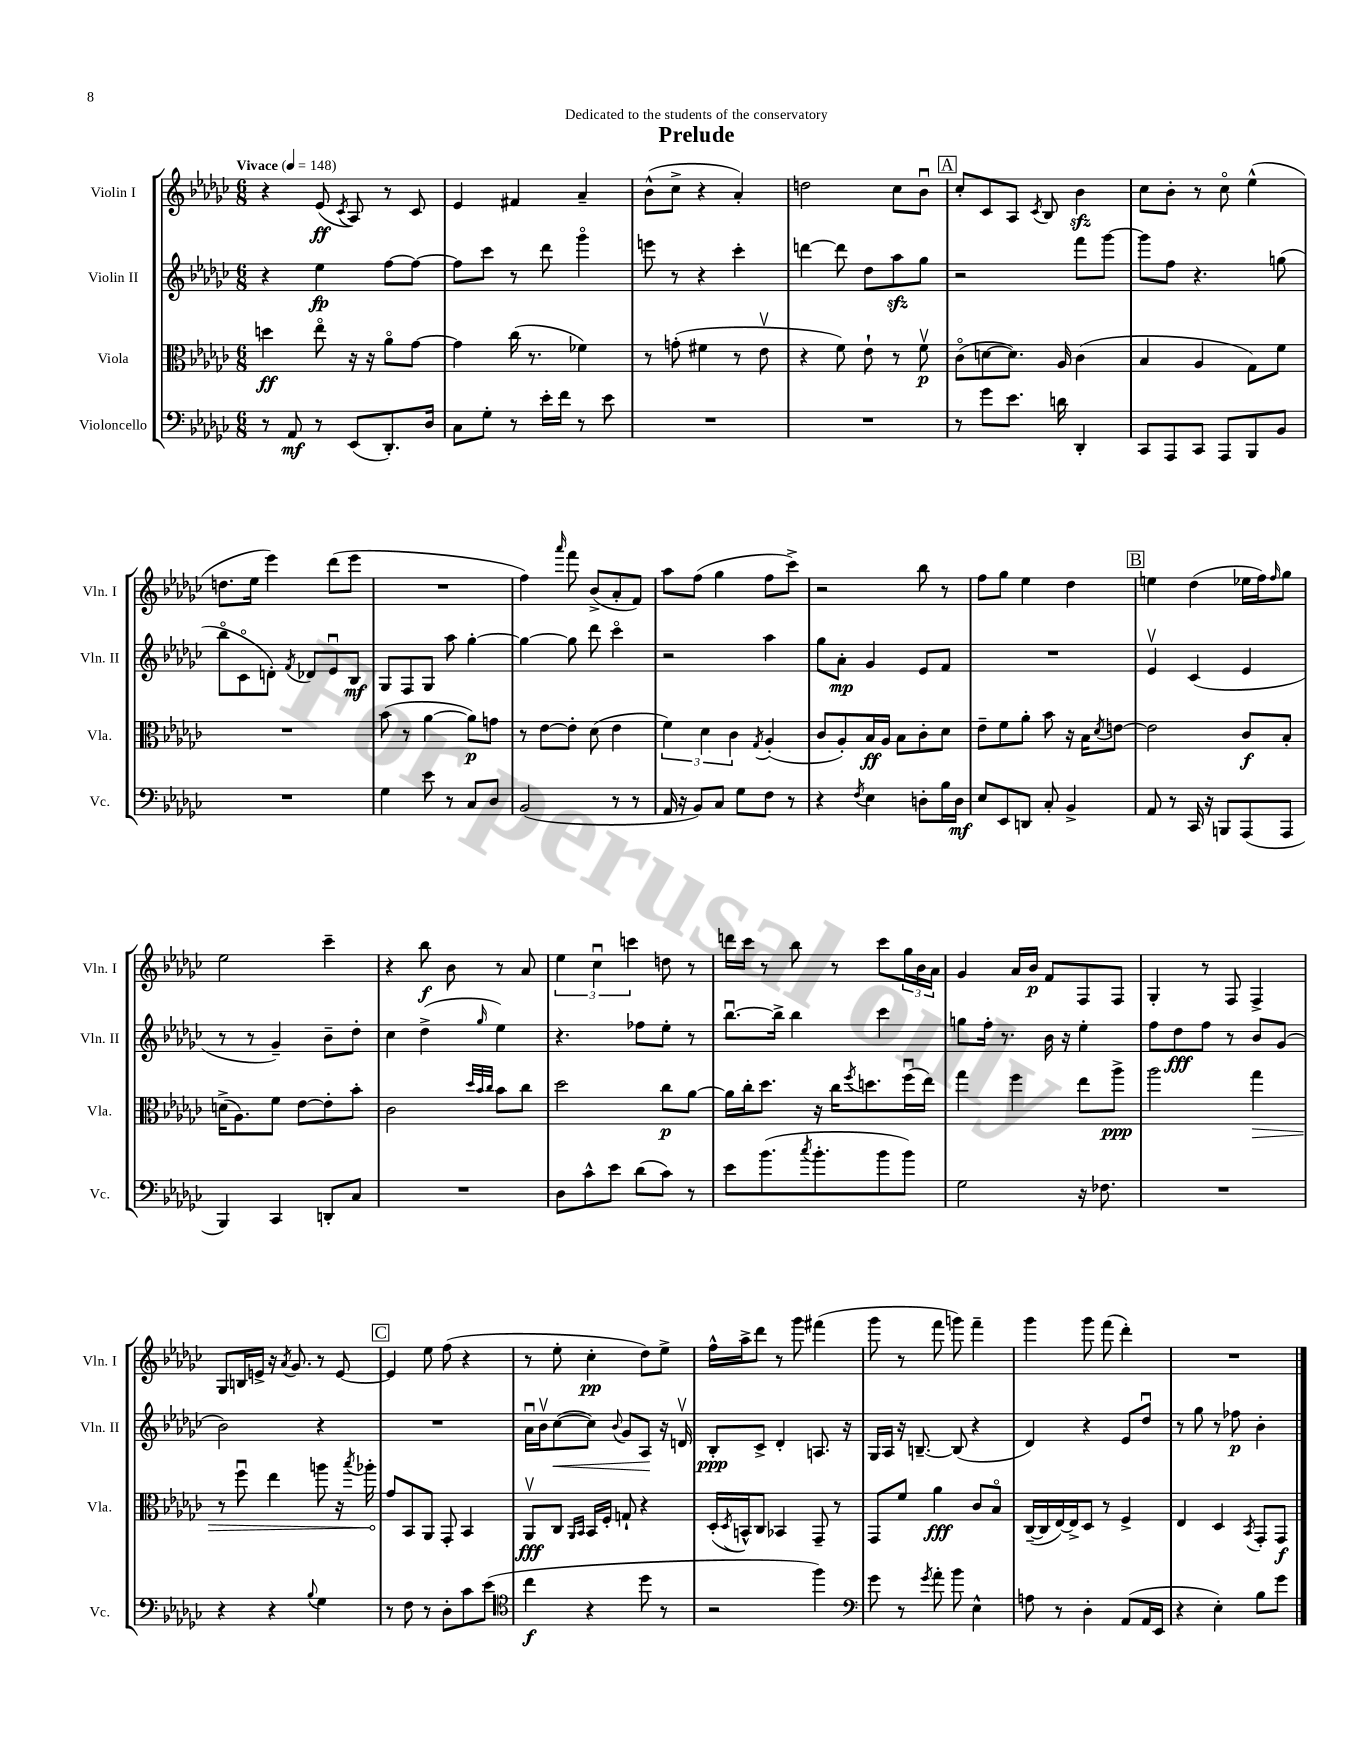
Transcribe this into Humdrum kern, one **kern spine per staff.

**kern	**kern	**kern	**kern
*staff4	*staff3	*staff2	*staff1
*clefF4	*clefC3	*clefG2	*clefG2
*k[b-e-a-d-g-c-]	*k[b-e-a-d-g-c-]	*k[b-e-a-d-g-c-]	*k[b-e-a-d-g-c-]
*M6/8	*M6/8	*M6/8	*M6/8
*MM148	*MM148	*MM148	*MM148
8r	4dd\	4r	4r
8AA-/	.	.	.
8r	8ee-o\	4ee-\	(8e-/
.	.	.	8qc-/
(8EE-/L	16r	.	8A-/)
.	16r	.	.
8.DD-'/)	8a-o\L	[8ff\L	8r
.	[8g-\J	8ff\_J	8c-/
16D-/Jk	.	.	.
=	=	=	=
8C-\L	4g-\]	8ff\]L	4e-/
8G-'\J	.	8ccc-\J	.
8r	(16cc-\	8r	4f#/
.	8.r	.	.
16e-'\LL	.	8ddd-\	.
16f\JJ	.	.	.
8r	4f-\)	4ggg-o\	4a-~/
8e-\	.	.	.
=	=	=	=
2.r	8r	8eee\	(8b-^^\L
.	(8g'\	8r	8cc-^\J
.	4f#\	4r	4r
.	8r	4ccc-'\	4a-'/)
.	8e-v\	.	.
=	=	=	=
2.r	4r	[4ddd\	2dd\
.	8f\)	8ddd\]	.
.	8e-`\	8dd-\L	.
.	8r	8aa-\	8cc-\L
.	8fv\	8gg-\J	8b-u\J
=	=	=	=
8r	(8c-o\L	2r	8cc-'/L
8g-\L	[8d\	.	8c-/
8.e-\J	8.d\]J)	.	8A-/J
.	.	.	8qc-/
.	.	.	8B-/
16d\	16A-/	.	.
4DD-'/	(4c-\	8fff\L	4b-\
.	.	[8ggg-\J	.
=	=	=	=
8CC-/L	4B-/	8ggg-\]L	8cc-\L
8AAA-/	.	8ff\J	8b-'\J
8CC-/J	4A-/	4.r	8r
8AAA-/L	.	.	8cc-o\
8BBB-/	8G-\L)	.	(4ee-^^\
8BB-/J	8f\J	(8gg\	.
=	=	=	=
2.r	2.r	8bb-o\L	8.dd\L
.	.	8c-o\	.
.	.	.	16ee-\Jk
.	.	8d'\J)	4eee-\)
.	.	8qf/	.
.	.	8d-/L	.
.	.	8e-u/	(8ddd-\L
.	.	8B-/J	8eee-\J
=	=	=	=
4G-\	(8b-\	8G-/L	2.r
.	8r	8F/	.
8e-\	[4a-\	8G-/J	.
8r	.	8aa-\	.
8C-/L	8a-\]L)	[4gg-'\	.
8D-/J	8g\J	.	.
=	=	=	=
(2BB-/	8r	4gg-\_	4ff\)
.	[8e-\L	.	.
.	.	.	16qqaaa-/
.	8e-'\]J	8gg-\]	8fff\
.	(8d-\	8ddd-\	(8b-^/L
8r	4e-\	4ccc-o\	8a-'/
8r	.	.	8f/J)
=	=	=	=
16AA-/	6f\)	2r	8aa-\L
16r	.	.	.
8BB-/L)	.	.	(8ff\J
.	6d-\	.	.
8C-/J	.	.	4gg-\
.	6c-\	.	.
8G-\L	.	.	.
.	8qG-/	.	.
8F\J	(4A-'/	4aa-\	8ff\L
8r	.	.	8ccc-^\J)
=	=	=	=
4r	8c-/L	8gg-\L	2r
.	8A-'/)	8a-'\J	.
8qF/	.	.	.
4E-\	16B-/L	4g-/	.
.	16A-/JJ	.	.
.	8B-\L	.	.
8D'\L	8c-'\	8e-/L	8bb-\
16B-\L	8d-\J	8f/J	8r
16D\JJ	.	.	.
=	=	=	=
8E-/L	8e-~\L	2.r	8ff\L
8EE-/	8f\	.	8gg-\J
8DD/J	8a-'\J	.	4ee-\
8C-'/	8b-\	.	.
4BB-^/	16r	.	4dd-\
.	16B-\LK	.	.
.	8qd-/	.	.
.	[8e\J	.	.
=	=	=	=
8AA-/	2e\]	4e-v/	4ee\
8r	.	.	.
16CC-/	.	(4c-/	(4dd-\
16r	.	.	.
8BBB/L	.	.	.
(8AAA-/	8c-/L	4e-/	16ee-\LL
.	.	.	16ff\J)
.	.	.	16qqff/
8AAA-/J	8B-'/J	.	8gg-\J
=	=	=	=
4BBB-/)	(16d^\LK	8r	2ee-\
.	8.A-\)	.	.
.	.	8r	.
4CC-/	8f\J	4g-~/)	.
.	[8e-\L	.	.
8DD'/L	8e-'\]	8b-~\L	4ccc-~\
8C-/J	8b-'\J	8dd-'\J	.
=	=	=	=
2.r	2c-\	4cc-\	4r
.	.	(4dd-^\	8bb-\
.	.	.	8b-\
.	32qqdd-/LLL	.	.
.	32qqb-/	.	.
.	32qqcc-/JJJ	16qqgg-/	.
.	8b-\L	4ee-\)	8r
.	8cc-\J	.	8a-/
=	=	=	=
8D-\L	2dd-\	4.r	6ee-\
8c-^^\	.	.	.
.	.	.	6cc-u\
8e-\J	.	.	.
.	.	.	6ccc\
(8d-\L	.	8ff-\L	.
8c-\J)	8cc-\L	8ee-'\J	8dd\
8r	[8a-\J	8r	8r
=	=	=	=
8e-\L	16a-\]LL	[8.bb-u\L	16ddd\LL
.	16cc-'\J	.	16ccc-\JJ
(8.b-\	8.dd-\J	.	8r
.	.	16bb-^\]Jk	.
.	.	4bb-\	8bb-\
8qcc-/	.	.	.
8.b-'\	16r	.	.
.	16cc-\LK	.	8r
.	8qff/	.	.
.	8.dd\	.	.
8b-\	.	4ccc-\	8ccc-\L
8b-\J)	(16ffu\L	.	24gg-\L
.	.	.	24b-\
.	16ee-\JJ)	.	.
.	.	.	24a-\JJ
=	=	=	=
2G-\	4gg-\	8gg\L	4g-/
.	.	16ff'\Jk	.
.	.	8.r	.
.	4ff\	.	16a-/LL
.	.	.	16b-/JJ
.	.	16b-\	8f/L
.	.	16r	.
16r	8ee-\L	4ee-'\	8F/
8.F-\	.	.	.
.	8aa-^\J	.	8F/J
=	=	=	=
2.r	2aa-\	8ff\L	4G-'/
.	.	8dd-\	.
.	.	8ff\J	8r
.	.	8r	8F/
.	4gg-\	8b-/L	4F^/
.	.	(8g-/J	.
=	=	=	=
4r	8r	2b-\)	8G-/L
.	8ffu\	.	16B/L
.	.	.	16e^/JJ
4r	4ee-\	.	16r
.	.	.	8qa-/
.	.	.	8.g-/
8qqB-/	.	.	.
4G-\	8aa\	4r	8r
.	16r	.	[8e/
.	8qbb-/	.	.
.	16aa-'\	.	.
=	=	=	=
8r	8g-/L	2.r	4e/]
8F\	8BB-/	.	.
8r	8AA-/J	.	8ee-\
8D-'\L	8GG-'/	.	(8ff\
8c-\	4BB-/	.	4r
(8e-\J	.	.	.
=	=	=	=
*clefC4	*	*	*
4cc-\	8AA-v/L	16a-u\LL	8r
.	.	16b-v\J	.
.	8C-/J	([8cc-\	8ee-'\
.	16qqAA-/LL	.	.
.	16qqBB-/JJ	.	.
4r	16BB-/LL	8cc-\]J)	4cc-'\
.	16F'/JJ	.	.
.	.	8qqb-/	.
.	8G`/	8g-/L	.
8dd-\	4r	8A-/J	8dd-\L)
8r	.	16r	8ee-^\J
.	.	16dv/	.
=	=	=	=
2r	(16D-'/LL	8B-'/L	16ff^^\LL
.	8qD-/	.	.
.	16BB^^/J)	.	16aa-^\J
.	8C-/J	8c-^/J	8ddd-\J
.	4BB-/	4d-'/	8r
.	.	.	8ggg-\
4ff\)	8GG-~/	8.A/	(4fff#\
.	8r	.	.
.	.	16r	.
=	=	=	=
*clefF4	*	*	*
8g-\	8GG-/L	16G-/LL	8ggg-\
.	.	16A-/JJ	.
8r	8f/J	16r	8r
.	.	[8.B~/	.
8qg-/	.	.	.
8a-'\	4a-\	.	8fff\
8b-\	.	(8B/]	8ggg\)
4E-^^\	8c-/L	4r	4fff~\
.	8B-o/J	.	.
=	=	=	=
8A\	([16C-~/LL	4d-/)	4ggg-\
.	16C-/]	.	.
8r	[16E-/)	.	.
.	16E-^/]J	.	.
4D-'\	8D-/J	4r	8ggg-\
.	8r	.	(8fff\
(8AA-/L	4F^/	8e-/L	4ddd-'\)
16AA-/L	.	8dd-u/J	.
16EE-/JJ	.	.	.
=	=	=	=
4r	4E-/	8r	2.r
.	.	8gg-\	.
4E-'\)	4D-/	8r	.
.	.	8ff-\	.
.	8qBB-/	.	.
8B-\L	8GG-'/L	4b-'\	.
8g-\J	8GG-/J	.	.
==	==	==	==
*-	*-	*-	*-
